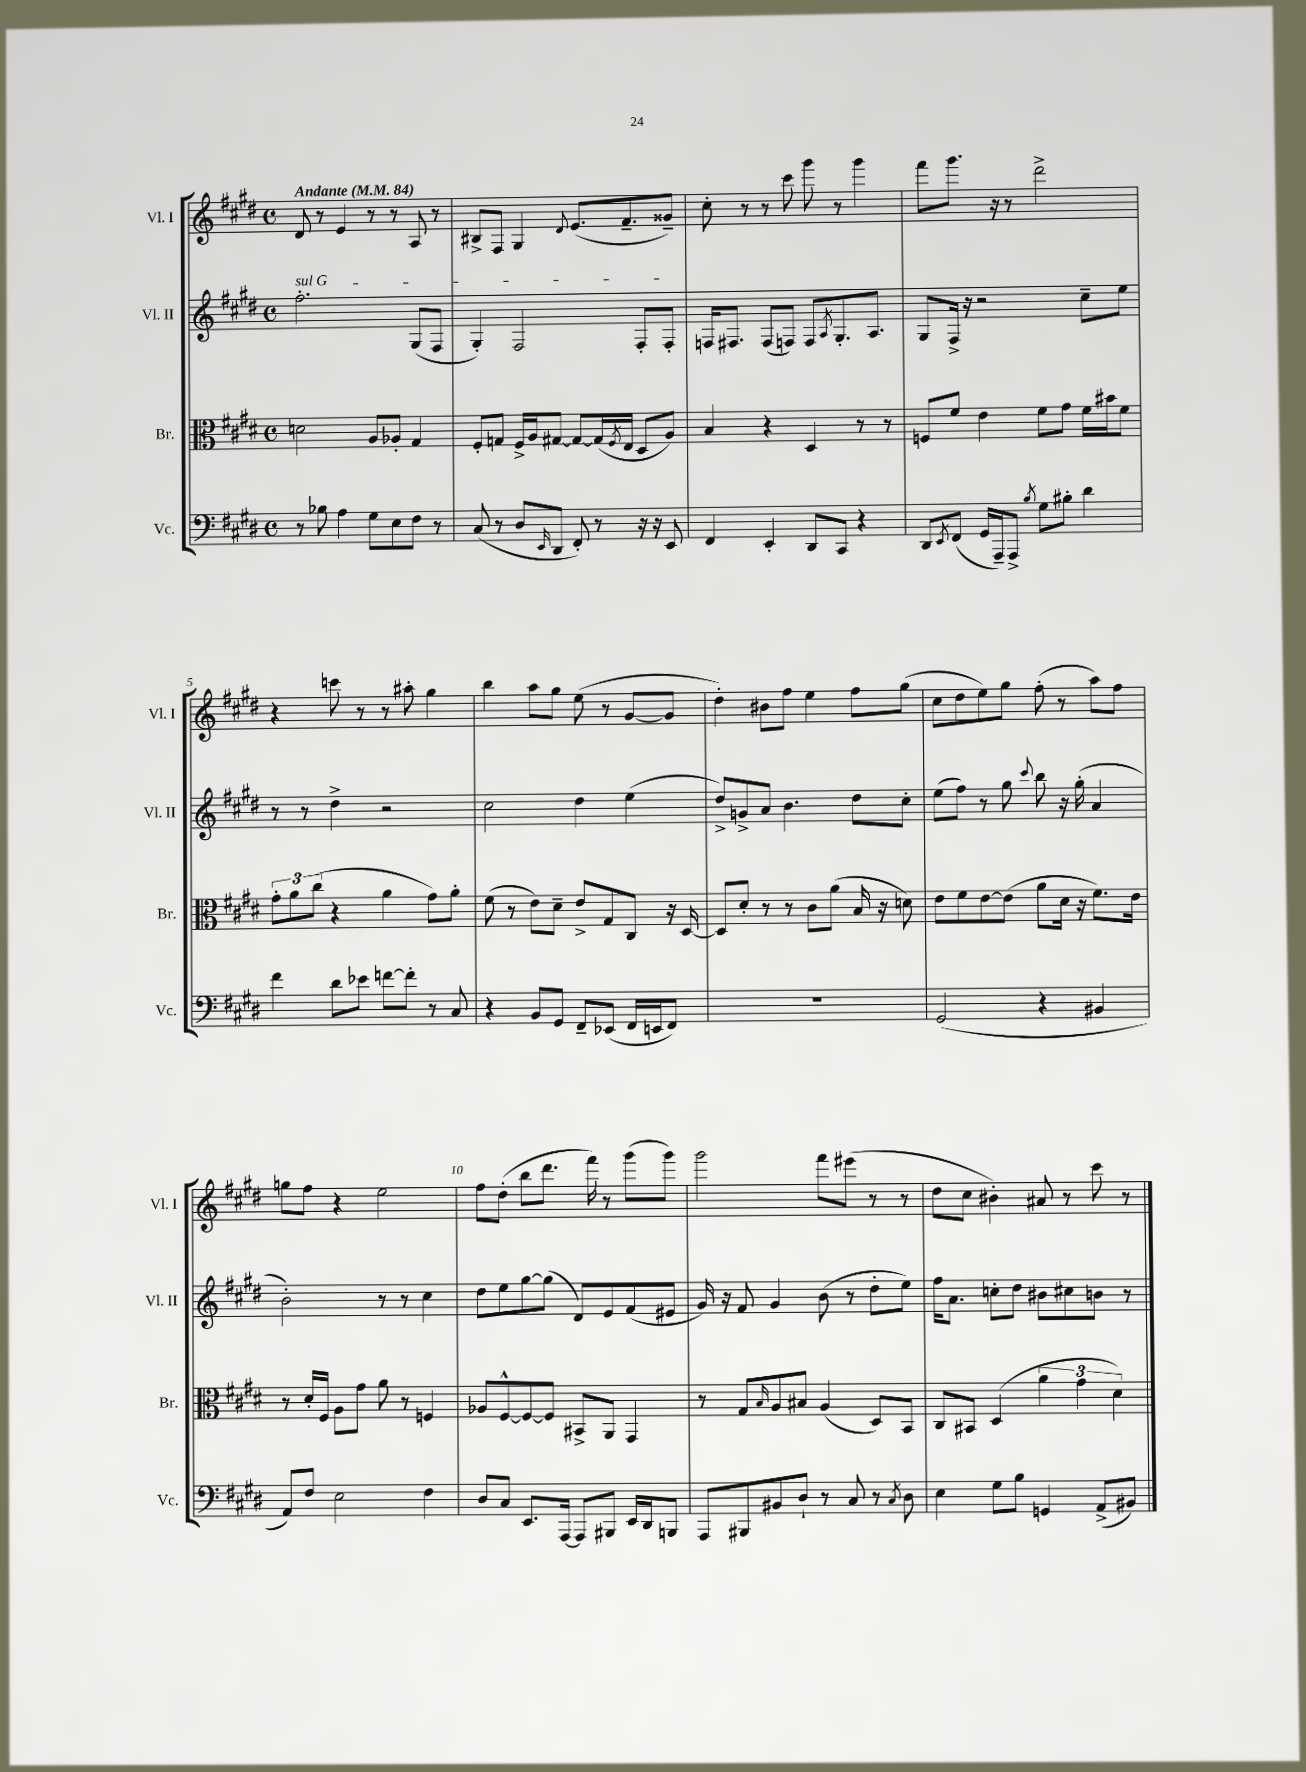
<<
\new StaffGroup <<
\new Staff = "s0" \with { instrumentName = "Vl. I" shortInstrumentName = "Vl. I" } {
    \clef treble \key e \major \defaultTimeSignature \time 4/4 \tempo "Andante" 4 = 84
    dis'8 r8 e'4 r8 r8 a8 r8 |
    bis8-> fis8 gis4 \appoggiatura { dis'8 } e'8.( fis'8.-- gisis'8--) |
    cis''8-. r8 r8 cis'''8 gis'''8 r8 gis'''4 |
    fis'''8 gis'''8. r16 r8 dis'''2-> |
    r4 c'''8 r8 r8 ais''8-. gis''4 |
    b''4 a''8 gis''8 e''8( r8 gis'8~ gis'8 |
    dis''4-.) bis'8 fis''8 e''4 fis''8 gis''8( |
    cis''8 dis''8 e''8) gis''8 fis''8-.( r8 a''8) fis''8 |
    g''8 fis''8 r4 e''2 |
    fis''8 dis''8-.( b''8 dis'''8. fis'''16) r8 gis'''8( gis'''8) |
    gis'''2 fis'''8 eis'''8( r8 r8 |
    dis''8 cis''8 bis'4-.) ais'8 r8 cis'''8 r8 \bar "|." |
}
\new Staff = "s1" \with { instrumentName = "Vl. II" shortInstrumentName = "Vl. II" } {
    \clef treble \key e \major \defaultTimeSignature \time 4/4
    \once \override TextSpanner.bound-details.left.text = \markup { \italic "sul G" } fis''2.-.\startTextSpan gis8( fis8 |
    gis4-.) fis2 fis8-. fis8-.\stopTextSpan |
    f16 fis8. fis8( f8) f8 \acciaccatura { a8 } gis8.-. a8. |
    gis8 fis16-> r16 r2 cis''8-- e''8 |
    r8 r8 dis''4-> r2 |
    cis''2 dis''4 e''4( |
    dis''8->) g'8-> a'8 b'4. dis''8 cis''8-. |
    e''8( fis''8) r8 gis''8 \appoggiatura { cis'''8 } b''8 r16 gis''16-.( a'4 |
    b'2-.) r8 r8 cis''4 |
    dis''8 e''8 gis''8~ gis''8( dis'8) e'8 fis'8( eis'8 |
    gis'16) r16 fis'8 gis'4 b'8( r8 dis''8-. e''8) |
    fis''16 a'8. c''8-. dis''8 bis'8 cis''8 b'8 r8 \bar "|." |
}
\new Staff = "s2" \with { instrumentName = "Br." shortInstrumentName = "Br." } {
    \clef alto \key e \major \defaultTimeSignature \time 4/4
    d'2 a8 aes8-. gis4 |
    fis8-. g8 fis16-> a16 gis8~ gis8~ gis16( \acciaccatura { fis8 } e16 dis8 a8) |
    b4 r4 dis4 r8 r8 |
    f8 fis'8 e'4 fis'8 gis'8 fis'16 bis'16 fis'8 |
    \tuplet 3/2 { gis'8-. a'8 cis''8( } r4 a'4 gis'8) a'8-. |
    fis'8( r8 e'8) dis'8-- e'8-> gis8 cis8 r16 dis16~ |
    dis8 dis'8-. r8 r8 cis'8 a'8( b16 r16 d'8) |
    e'8 fis'8 e'8~ e'8( a'8 dis'16 r16 fis'8.) e'16 |
    r8 dis'16-. fis16 a8 gis'8 a'8 r8 f4 |
    aes8 fis8~-^ fis8~ fis8 bis,8-> a,8 gis,4 |
    r8 gis8 \grace { b16 } a8 bis8 a4( dis8) b,8 |
    cis8 bis,8 dis4( \tuplet 3/2 { a'4 gis'4 dis'4) } \bar "|." |
}
\new Staff = "s3" \with { instrumentName = "Vc." shortInstrumentName = "Vc." } {
    \clef bass \key e \major \defaultTimeSignature \time 4/4
    r8 bes8 a4 gis8 e8 fis8 r8 |
    cis8( r8 dis8 \grace { e,16 } dis,8 fis,8-.) r8 r16 r16 e,8 |
    fis,4 e,4-. dis,8 cis,8 r4 |
    dis,8 \acciaccatura { e,8 } fis,8( gis,16 a,,16--) a,,8-> \acciaccatura { b8 } gis8 bis8-. dis'4 |
    fis'4 dis'8 ees'8 f'8~ f'8-. r8 cis8 |
    r4 b,8 gis,8 fis,8-- ees,8( fis,16 e,16 fis,8) |
    R1 |
    gis,2( r4 bis,4 |
    a,8) fis8 e2 fis4 |
    dis8 cis8 e,8. a,,16~ a,,8 bis,,8 e,16 dis,16 b,,8 |
    a,,8 bis,,8 bis,8 dis8-! r8 cis8 r8 \acciaccatura { cis8 } dis8 |
    e4 gis8 b8 g,4 a,8->( bis,8) \bar "|." |
}
>>
>>
\layout { \context { \Score \override BarNumber.break-visibility = ##(#f #t #t) barNumberVisibility = #(every-nth-bar-number-visible 5) } }
